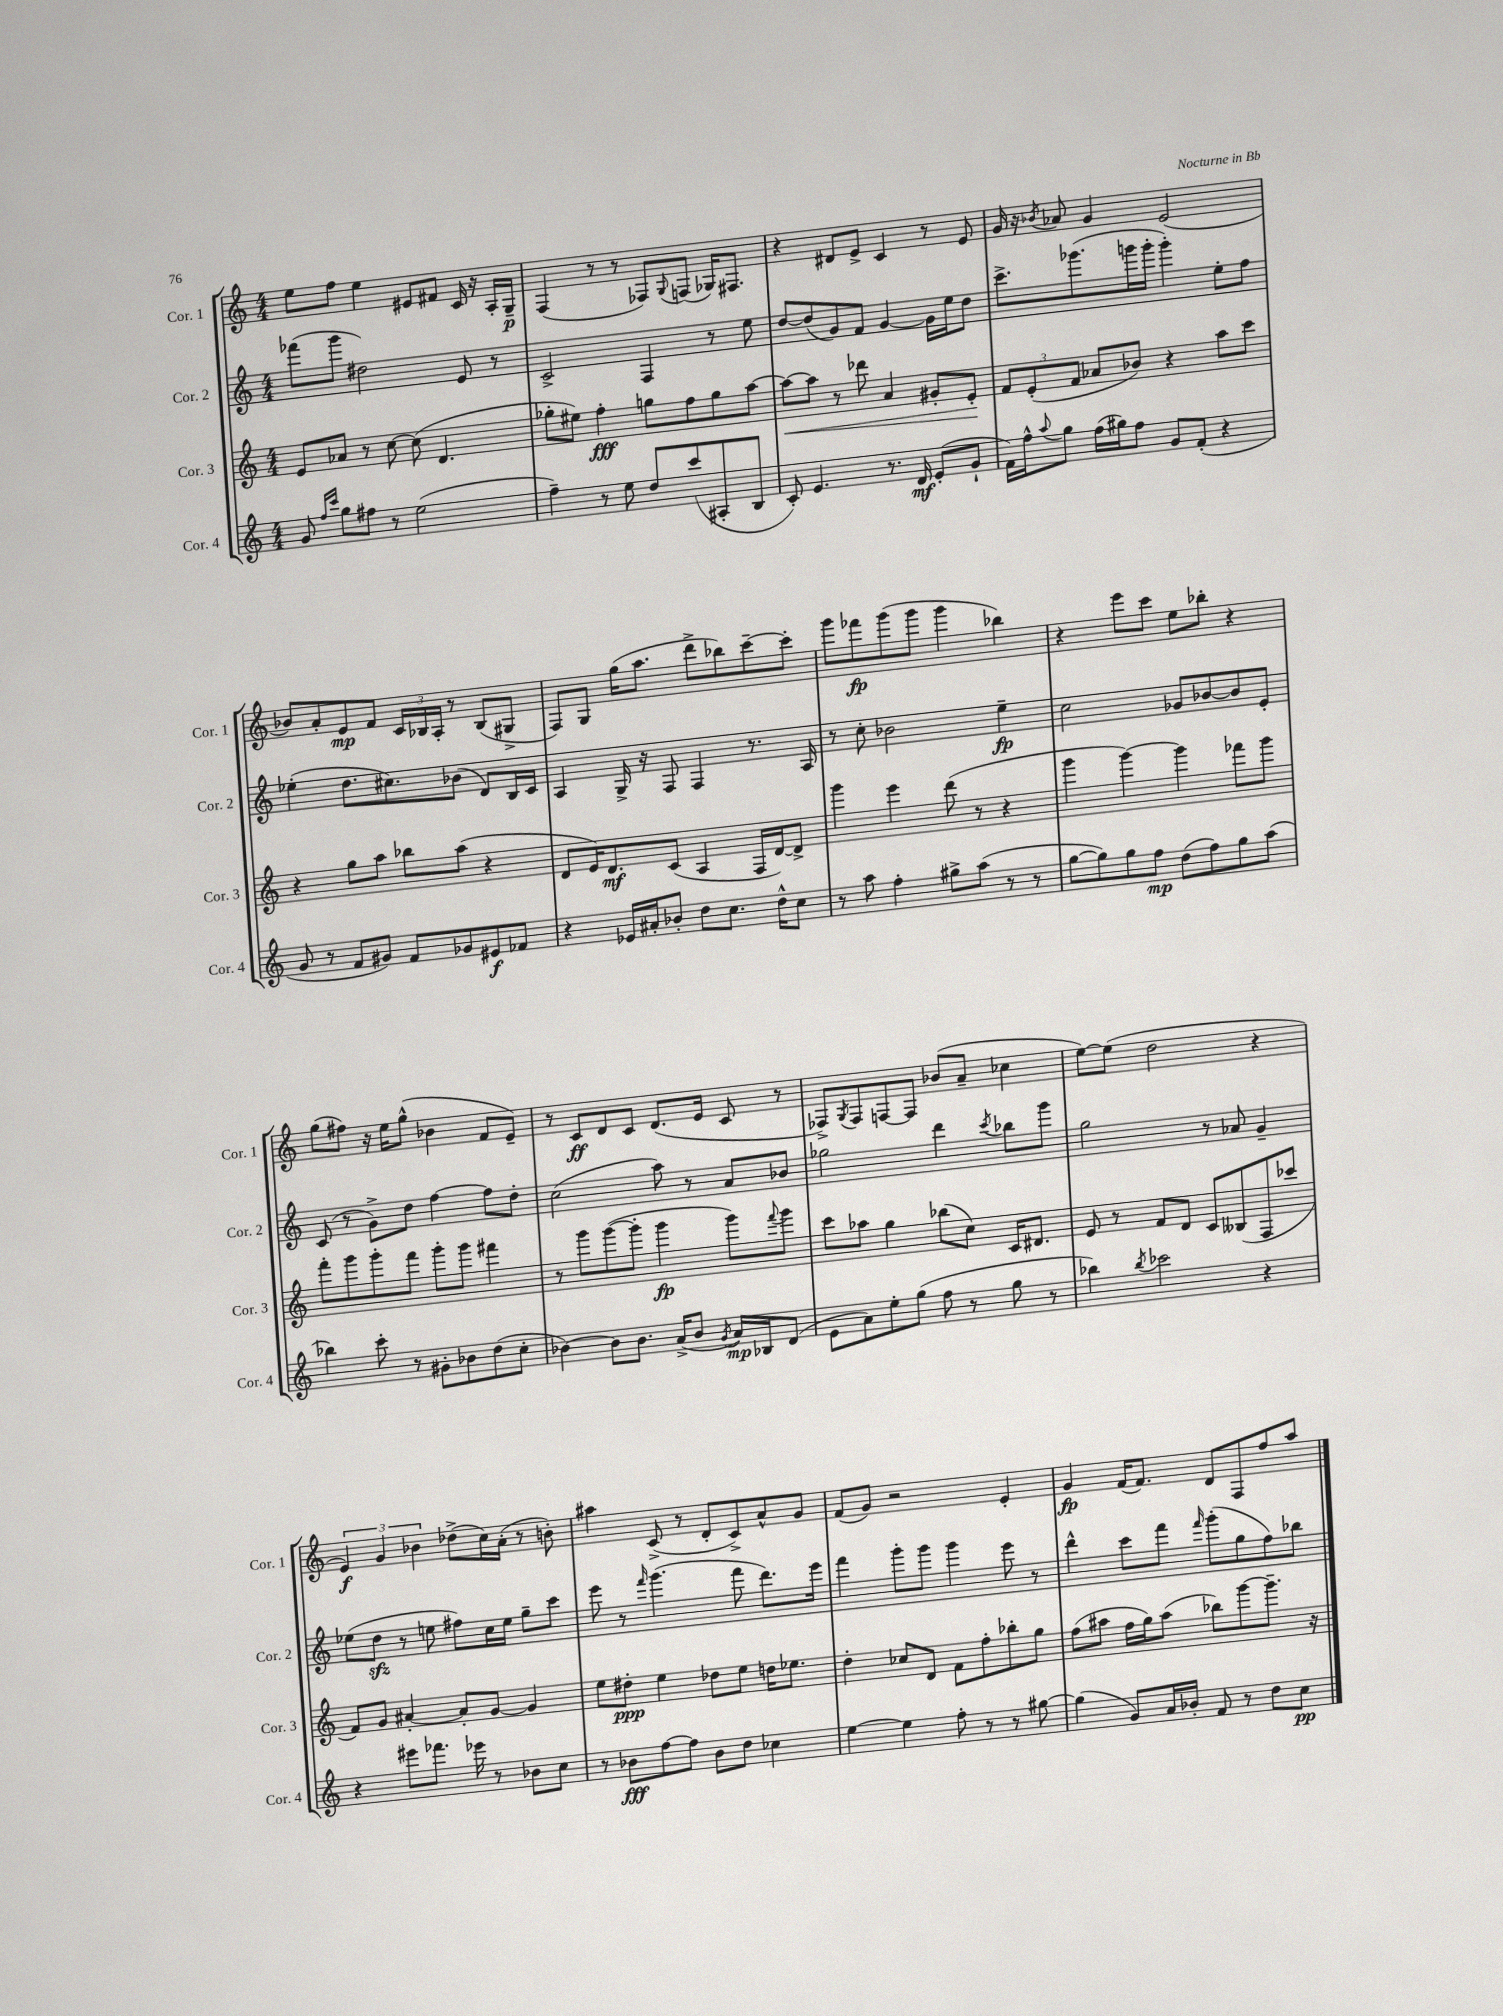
<<
\new StaffGroup <<
\new Staff = "s0" \with { instrumentName = "Cor. 1" shortInstrumentName = "Cor. 1" } {
    \clef treble \key c \major \numericTimeSignature \time 4/4
    e''8 f''8 e''4 eis'8 fis'8 c'16 r16 a16-. g16--\p |
    f4( r8 r8 fes8) \appoggiatura { g8 } f8( ges16) fis8. |
    r4 dis'8 e'8-> c'4 r8 e'8 |
    g'16 r16 \acciaccatura { bes'8 } aes'8 g'4 e'2( |
    bes'8) a'8-. e'8\mp f'8 \tuplet 3/2 { c'16 bes16 a16-. } r8 bes8( gis8-> |
    f8) g8 g''16( a''8. d'''8-> bes''8) c'''8~-- c'''8-. |
    g'''8 fes'''8\fp g'''8( g'''8 g'''4 bes''4) |
    r4 e'''8 c'''8 e''8 bes''8-. r4 |
    g''8( fis''8) r16 e''16 g''8-^( bes'4 f'8 e'8--) |
    r8 c'8\ff d'8 c'8 d'8.( e'16 c'8 r8 |
    fes8->) \acciaccatura { g8 } fes8 f8~ f8 bes'8( a'8-- ces''4 |
    e''8~) e''8( d''2 r4 |
    \tuplet 3/2 { e'4\f) g'4 bes'4 } des''8->( c''16) a'16-.( r8 b'8-.) |
    ais''4 c'8->( r8 d'8-. c'8->) a'8-^ g'8 |
    f'8( g'8) r2 e'4-. |
    g'4\fp f'16( f'8.) d'8 f8 f''8 a''8 \bar "|." |
}
\new Staff = "s1" \with { instrumentName = "Cor. 2" shortInstrumentName = "Cor. 2" } {
    \clef treble \key c \major \numericTimeSignature \time 4/4
    fes'''8( g'''8 dis''2) e'8 r8 |
    c'2-> f4 r8 e''8 |
    d''8~ d''8( g'8) f'8 g'4~ g'16 e''16 d''8 |
    c'''8.-> ges'''8.( g'''16 g'''16-. g'''4-.) e''8-. f''8 |
    ees''4-.( d''8. cis''8.) bes'8( d'8) b16 c'16 |
    a4 g16-> r16 f8 f4 r8. a16 |
    r8 c''8-. bes'2 e''4--\fp |
    c''2 ges'8 bes'8~ bes'8 e'8-. |
    c'8( r8 g'8->) d''8 f''4~ f''8 d''8-. |
    c''2( a''8) r8 a'8 bes'8 |
    ges''2 d'''4 \acciaccatura { c'''8 } bes''8 g'''8 |
    g''2 r8 aes'8 g'4-- |
    ees''8( d''8\sfz r8 e''8 fis''8) c''16 e''16 g''8-- c'''8 |
    e'''8 r8 \grace { f'''16 } g'''4.( f'''8 d'''8.) e'''16 |
    f'''4 g'''8-. g'''8 g'''4 e'''8 r8 |
    d'''4-^ c'''8 f'''8 \grace { f'''16 } g'''8-.( g''8 f''8) bes''8 \bar "|." |
}
\new Staff = "s2" \with { instrumentName = "Cor. 3" shortInstrumentName = "Cor. 3" } {
    \clef treble \key c \major \numericTimeSignature \time 4/4
    e'8 aes'8 r8 c''8~ c''8( d'4. |
    ges''8-. eis''8) f''4-.\fff g''8 f''8 g''8 a''8~ |
    a''8~\< a''8 r8 des'''8 a'4 gis'8-. e'8-.\! |
    \tuplet 3/2 { f'8 e'8-.( f'8 } aes'8 bes'8) r4 a''8 c'''8 |
    r4 g''8 a''8 bes''8 a''8( r4 |
    d'8 e'16) d'8.\mf c'8( a4 f16 d'16~) d'8-> |
    g'''4 e'''4 d'''8( r8 r4 |
    g'''4 g'''4~) g'''4 fes'''8 g'''8 |
    f'''8-. g'''8 g'''8-. f'''8 g'''8-. g'''8 fis'''4 |
    r8 g'''8 g'''8~( g'''8-. g'''4\fp g'''8) \appoggiatura { f'''8 } g'''8 |
    c'''8 aes''8 g''4 bes''8( c''8) c'16 dis'8. |
    e'8 r8 f'8 d'8 c'8 beses8( f8 ces'''8 |
    f'8) g'8 ais'4~-. ais'8-. g'8~ g'4 |
    e''8 dis''8-.\ppp e''4 des''8 e''8 d''16 ees''8. |
    d''4-. ces''8 d'8 f'8 f''8-. bes''8-. g''8 |
    f''8( ais''8 f''16 g''16) ais''8( bes''8) g'''8~ g'''8.-- r16 \bar "|." |
}
\new Staff = "s3" \with { instrumentName = "Cor. 4" shortInstrumentName = "Cor. 4" } {
    \clef treble \key c \major \numericTimeSignature \time 4/4
    g'8 \grace { f''16 c'''16 } g''8 fis''8 r8 e''2( |
    f''4--) r8 e''8 d''8 c'''8( ais8-. b8 |
    c'8-.) e'4. r8. d'16\mf e'8-.( g'8-! |
    f'16) f''16-^ \appoggiatura { a''8 } g''8 f''16( gis''16) f''8 g'8 f'8-.( r4 |
    g'8 r8 f'8 gis'8) f'8 ges'8 eis'8\f fes'8 |
    r4 ees'16 ais'16-. bes'8-. d''8 c''8. d''16-^ c''8 |
    r8 a''8 f''4-. gis''8-> a''8( r8 r8 |
    g''8~ g''8) g''8 f''8\mp d''8( f''8) g''8 a''8( |
    bes''4) c'''8-. r8 gis'8-. bes'8 d''8( c''8-. |
    bes'4~) bes'8 bes'8. a'16->( bes'8 \acciaccatura { g'8 } a'16\mp) bes16 d'8( |
    e'8 a'8) e''8-. g''8( f''8 r8 g''8 r8 |
    bes''4) \acciaccatura { bes''8 } ces'''2 r4 |
    r4 eis'''8 fes'''8. ees'''16 r8 bes'8 c''8 |
    r8 bes'8\fff f''8~ f''8 bes'8 d''8 ces''4 |
    e''4~ e''4 f''8-. r8 r8 gis''8~ |
    gis''4( g'8) a'16 bes'16-. f'8 r8 d''8 c''8\pp \bar "|." |
}
>>
>>
\layout { \context { \Score \remove "Bar_number_engraver" } }
